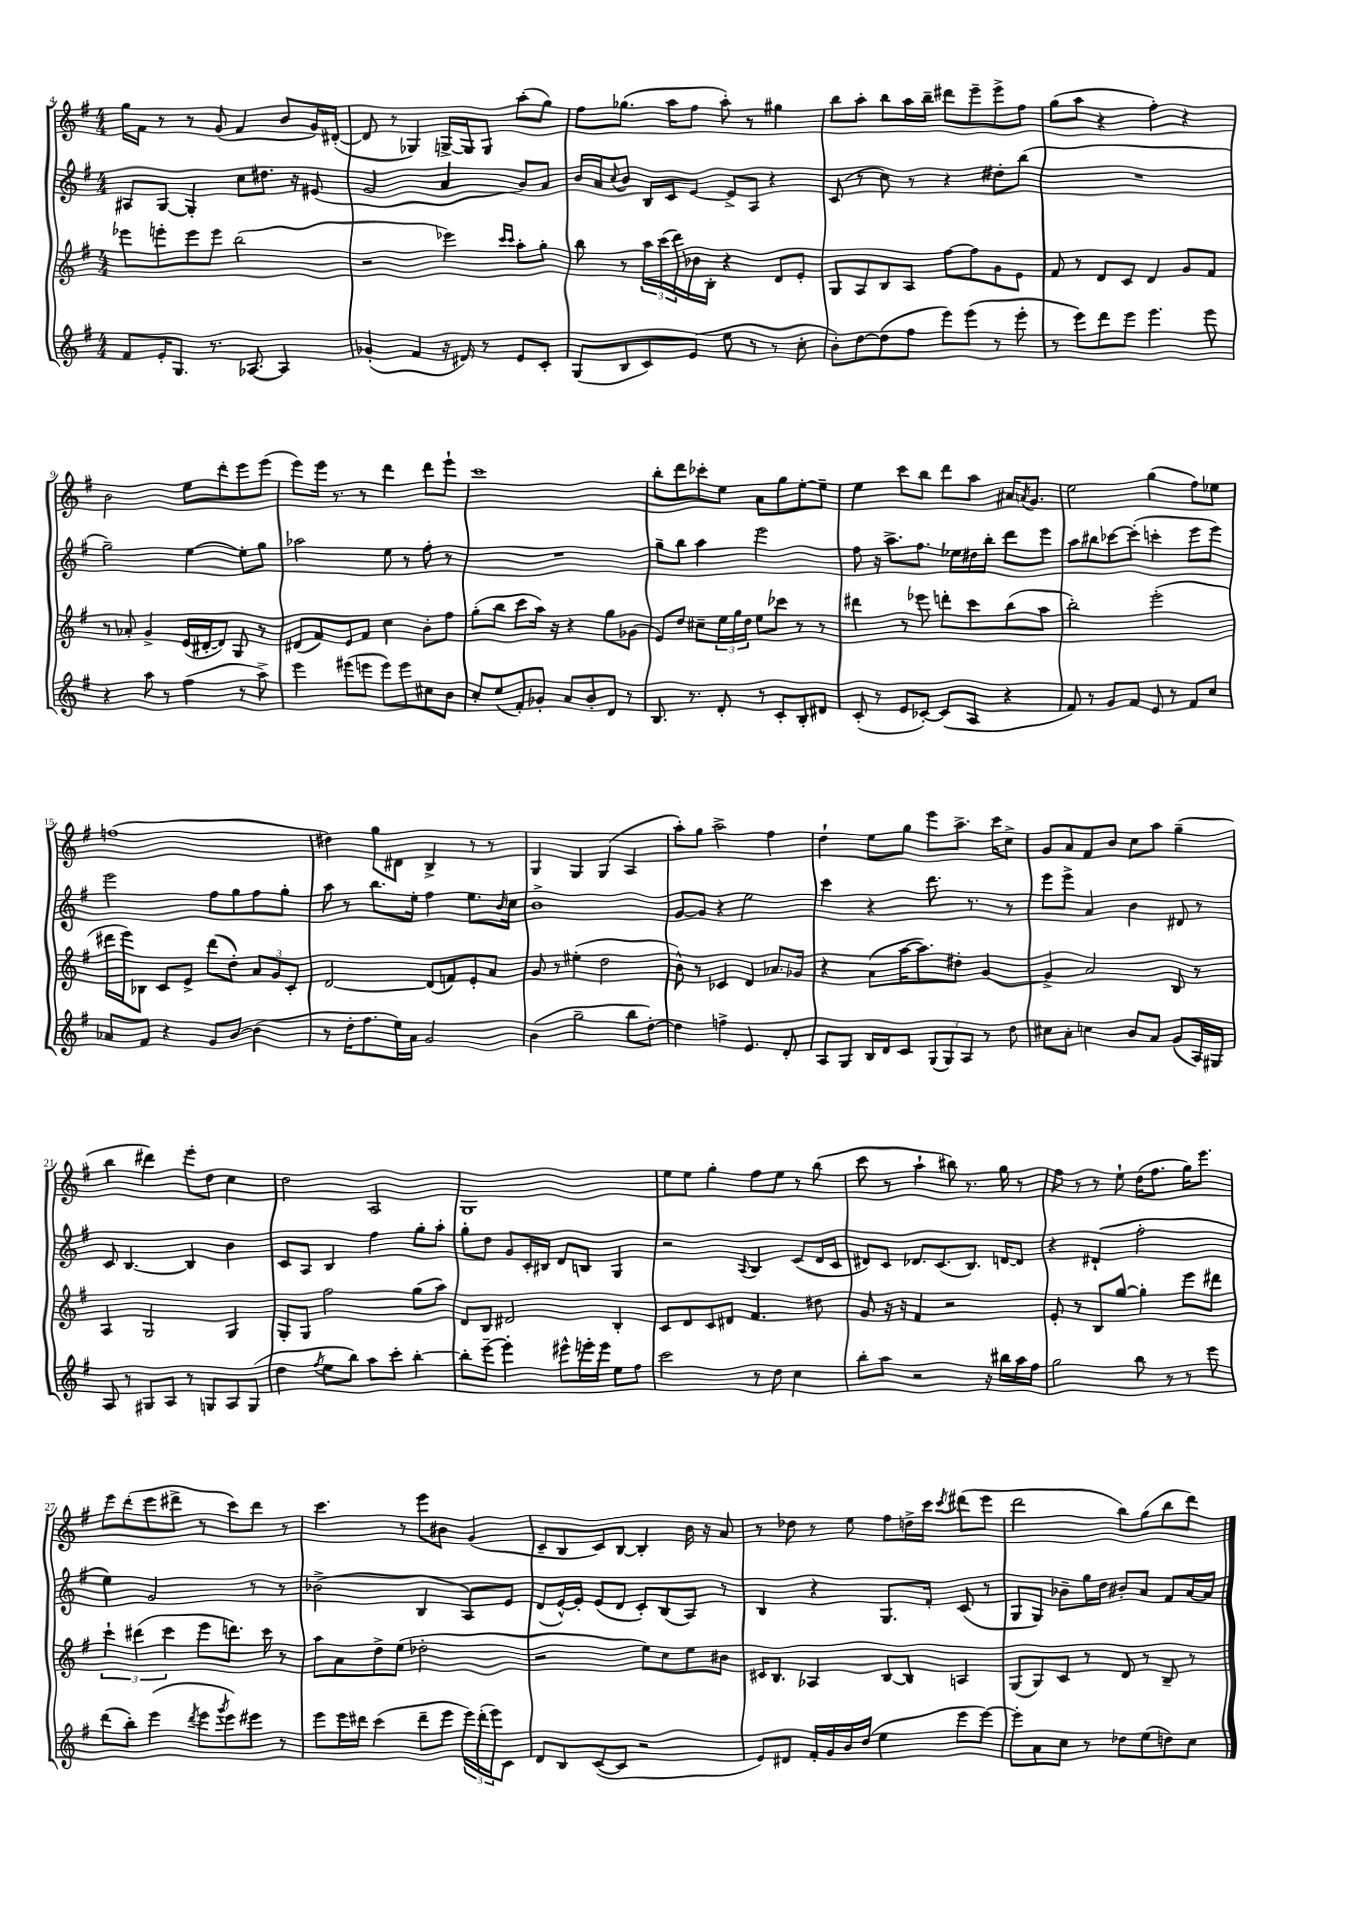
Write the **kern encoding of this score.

**kern	**kern	**kern	**kern
*staff4	*staff3	*staff2	*staff1
*clefG2	*clefG2	*clefG2	*clefG2
*k[f#]	*k[f#]	*k[f#]	*k[f#]
*M4/4	*M4/4	*M4/4	*M4/4
8f#	8eee-	8A#	16gg
.	.	.	16f#
16e'	8eee'	[8G	8r
8.G	.	.	.
.	8eee	4G']	8r
8.r	8eee	.	(8g
.	(2bb	8cc	4f#
[8.A-	.	.	.
.	.	8.dd#	.
4A-]	.	.	8b
.	.	16r	.
.	.	(8e#	16g)
.	.	.	([16d#'
=	=	=	=
(4g-'	2r	2g	8d#]
.	.	.	8r
4f#	.	.	4G-)
16r	4eee-)	4a	[16G^
16d#)	.	.	16G]
8r	.	.	8G
.	16qqccc	.	.
.	16qqccc	.	.
8e	8aa'	8b)	(8aa'
8c'	8gg'	8a	8gg)
=	=	=	=
(8G	8bb	16b	8ff#
.	.	16a	.
.	.	8qqcc	.
8B	8r	8b	(8.gg-
8c)	24aa	16B	.
.	(24ccc	.	.
.	.	16c	16aa
.	24ddd)	.	.
(8e	16b-	[8e	8ff#
.	16B'	.	.
8ee	4r	8e^]	8aa')
8r	.	8A	8r
8r	8d	4r	4gg#
8cc'	8e'	.	.
=	=	=	=
8b')	8G	(8c	8bb
[8dd	8A	8r	8aa'
(8dd]	8B	8cc)	8bb
8ff#	8A	8r	16aa
.	.	.	16bb~
8eee)	[8ff#	4r	8ddd#
(8eee	8ff#]	.	8eee~
8r	8g	8dd#'	8eee^
8eee'	8e	(8bb	8ff#
=	=	=	=
8r	8f#	1r	(8gg
8eee)	8r	.	8aa
8ddd	8d	.	4r
8eee	8c	.	.
4.eee	4d	.	4ff#')
.	8g	.	4r
8eee	8f#	.	.
=	=	=	=
4r	8r	2gg~)	2b
.	8a-'	.	.
8aa	4g^	.	.
8r	.	.	.
(4ff#	(16e	[4ee	8ee
.	[16d#'	.	.
.	8d#])	.	8ddd'
8r	8G	8ee']	8eee
8aa^)	8r	8gg	(8eee
=	=	=	=
4eee	(8d#	2aa-	8eee)
.	8f#)	.	16eee
.	.	.	8.r
(8eee#	8e	.	.
8eee	8f#	.	8r
8eee)	4cc	8ee	4ddd
8eee	.	8r	.
8cc#	8b'	8ff#'	8ddd
8b	8ff#	8r	8eee`
=	=	=	=
8cc'	(8gg'	1r	1ccc
(8ee	8bb	.	.
8f#')	8ccc	.	.
8g-'	16aa)	.	.
.	16r	.	.
8a	4r	.	.
8b'	.	.	.
8d	8gg	.	.
8r	(8g-	.	.
=	=	=	=
8.B	8e)	8gg~	8bb'
.	8dd	8bb	8ddd
8.r	.	.	.
.	8cc#~	4aa	8ccc-'
8d'	24ee	.	8ee
.	24gg	.	.
.	24dd	.	.
8r	8ee	2eee	8a
8c'	8ccc-	.	8gg
8B'	8r	.	[8ee'
8d#	8r	.	8ee~]
=	=	=	=
(8c'	4ddd#	8ff#	4ee
8r	.	16r	.
.	.	8.aa^	.
8e	8r	.	8ccc
[8c-')	8eee-	8.ff#	8bb
(8c-]	8ddd'	.	8ddd
.	.	16ee-	.
8A	8ccc	16dd#	8aa
.	.	16bb'	.
4r	(8bb	8ddd	16a#
.	.	.	8qa
.	.	.	8.g
.	8aa	8eee	.
=	=	=	=
8f#)	2bb')	8aa	2ee
8r	.	8bb#	.
8g	.	[8ccc-	.
8f#	.	(8ccc-']	.
8e	(2eee'	4ccc'	(4gg
8r	.	.	.
8f#	.	8eee	8ff#)
8cc	.	8eee)	8ee-
=	=	=	=
8a-	16ddd#	2eee	(1ff
.	16eee)	.	.
8f#	8B-	.	.
4r	8c	.	.
.	8e^	.	.
8g	(8ddd#	8ff#	.
[8b	8dd')	8gg	.
(4b]	12a	8ff#	.
.	12g	.	.
.	.	8gg'	.
.	12c'	.	.
=	=	=	=
8r	[2d	8aa	4dd#)
16dd'	.	8r	.
8.ff#	.	.	.
.	.	8.bb	8gg
16ee)	.	.	8d#
16a	.	16ee'	.
2g	(8d]	4ff#	4B^
.	8f)	.	.
.	8e'	8.ee	8r
.	8a	.	8r
.	.	16qqb	.
.	.	16cc	.
=	=	=	=
(4b	8g	1b^	4G
.	8r	.	.
2gg~	(4ee#'	.	4G
.	2dd	.	(4G
8bb	.	.	4A
[8dd')	.	.	.
=	=	=	=
4dd]	8b^^)	[8g	8aa')
.	8r	8g]	8gg
4ff^	4c-	4r	2aa^
4.e	4d	2ee	.
.	8.a-	.	4ff#
8d'	.	.	.
.	16g-	.	.
=	=	=	=
8A	4r	4ccc	4dd`
8G	.	.	.
16B	(8a	4r	8ee
16d	.	.	.
8c	[16aa	.	8gg
.	8.aa])	.	.
(12G	.	8.ddd	8eee
12G)	.	.	.
.	8dd#'	.	8.aa^
12A	.	.	.
.	.	8.r	.
8r	[4g	.	.
.	.	.	16ccc
8dd	.	8r	8cc^
=	=	=	=
8cc#	4g^]	8eee	8g
8a'	.	8eee^	8a
4cc	2a	4a	8f#
.	.	.	8b
8b	.	4b	8cc
8a	.	.	8aa
(8g	8B	8d#	(4gg~
16A)	8r	8r	.
16G#	.	.	.
=	=	=	=
8A	4A	8c	4bb
8r	.	[4.B	.
8G#	2G	.	4ddd#)
8A	.	.	.
8r	.	4B]	8eee'
8G	.	.	8dd
8A	4G	4b	4cc
(8G	.	.	.
=	=	=	=
4dd	8G'	8c	2dd
.	8G	8A	.
8qff#	.	.	.
8ee	2ff#	4B	.
8bb)	.	.	.
8aa	.	4ff#	2A
8ccc'	.	.	.
[4bb'	(8gg	8gg'	.
.	8aa)	8aa'	.
=	=	=	=
8bb']	8d	8gg'	1G
[8eee~	8B	8dd	.
4eee']	2d#	8g	.
.	.	16c'	.
.	.	16B#	.
8eee#^^	.	8d	.
16eee'	.	8B	.
16eee	.	.	.
8ee	4B'	4G	.
8ff#	.	.	.
=	=	=	=
2ccc	8c	2r	8ee
.	8d	.	8ee
.	8c	.	4gg'
.	8d#	.	.
.	.	8qqA	.
8r	4.f#	4B	8ff#
8dd	.	.	8ee
4cc	.	(8c	8r
.	8dd#	16d	(8bb
.	.	16c	.
=	=	=	=
8bb'	8g	8d#)	8ccc
8aa	16r	8c	8r
.	16r	.	.
2r	4f#	8.d-	4aa`
.	.	(8.c	.
.	2r	.	8bb#)
.	.	8.B)	8.r
16r	.	.	.
16bb#	.	[16d	16gg
16aa	.	8d]	8r
16ff#	.	.	.
=	=	=	=
2gg	8e'	4r	8ff#
.	8r	.	8r
.	8B	(4d#`	8r
.	[8gg	.	8ee`
8bb	4gg']	2ff#'	(16dd
.	.	.	8.ff#
8r	.	.	.
8r	8eee	.	16gg)
.	.	.	8.eee
8eee	8ddd#	.	.
=	=	=	=
(8ddd	6ccc`	4ee)	8eee
8bb')	.	.	(8ddd'
.	(6ddd#	.	.
(4eee	.	2g	8eee
.	6ccc	.	.
.	.	.	8ddd#^
8qddd	.	.	.
8eee	8eee	.	8r
8qggg	.	.	.
8eee)	8.ddd)	.	8ccc)
8eee#	.	8r	8ddd#
.	16ccc	.	.
8r	8r	8r	8r
=	=	=	=
8eee	8aa	(2b-^	4.ccc
16eee	8a	.	.
16ddd#	.	.	.
(4ccc	8dd^	.	.
.	(8ee	.	8r
8ddd#~	2dd-'	4B	8eee
8eee	.	.	8b#
24eee)	.	8A)	(4g
(24ddd#'	.	.	.
24eee)	.	.	.
8c	.	8e	.
=	=	=	=
8d	2r	(8d	8c~
8B	.	[16e^^)	8B
.	.	16e']	.
([8c	.	(8e	8c)
8c]	.	8d	[8B
2r	8ee)	8c')	4B']
.	8cc	(8B	.
.	8ee	8A)	16b
.	.	.	16r
.	8b#	8r	8a
=	=	=	=
8e)	16c#	4B	8r
.	8.B	.	.
8d#	.	.	8dd-
16f#'	4A-	4r	8r
16g	.	.	.
16b	.	.	8ee
(16dd	.	.	.
4ee	[8B	8.G	8ff#
.	8B]	.	16dd^
.	.	16f#'	16ccc
.	.	.	8qccc
8eee	4A	(8c	(8ddd#
[8eee)	.	8r	8eee
=	=	=	=
8eee']	(8G	8G	2ddd
8a	8G)	8G)	.
8cc	8c	8b-~	.
8r	8r	16gg	.
.	.	16dd	.
8dd-	8d	8b#'	8bb)
(8ee	8r	8a	(8gg
8dd)	8B~	8f#	8bb
8cc	8r	[16a	8ddd)
.	.	16a]	.
==	==	==	==
*-	*-	*-	*-
